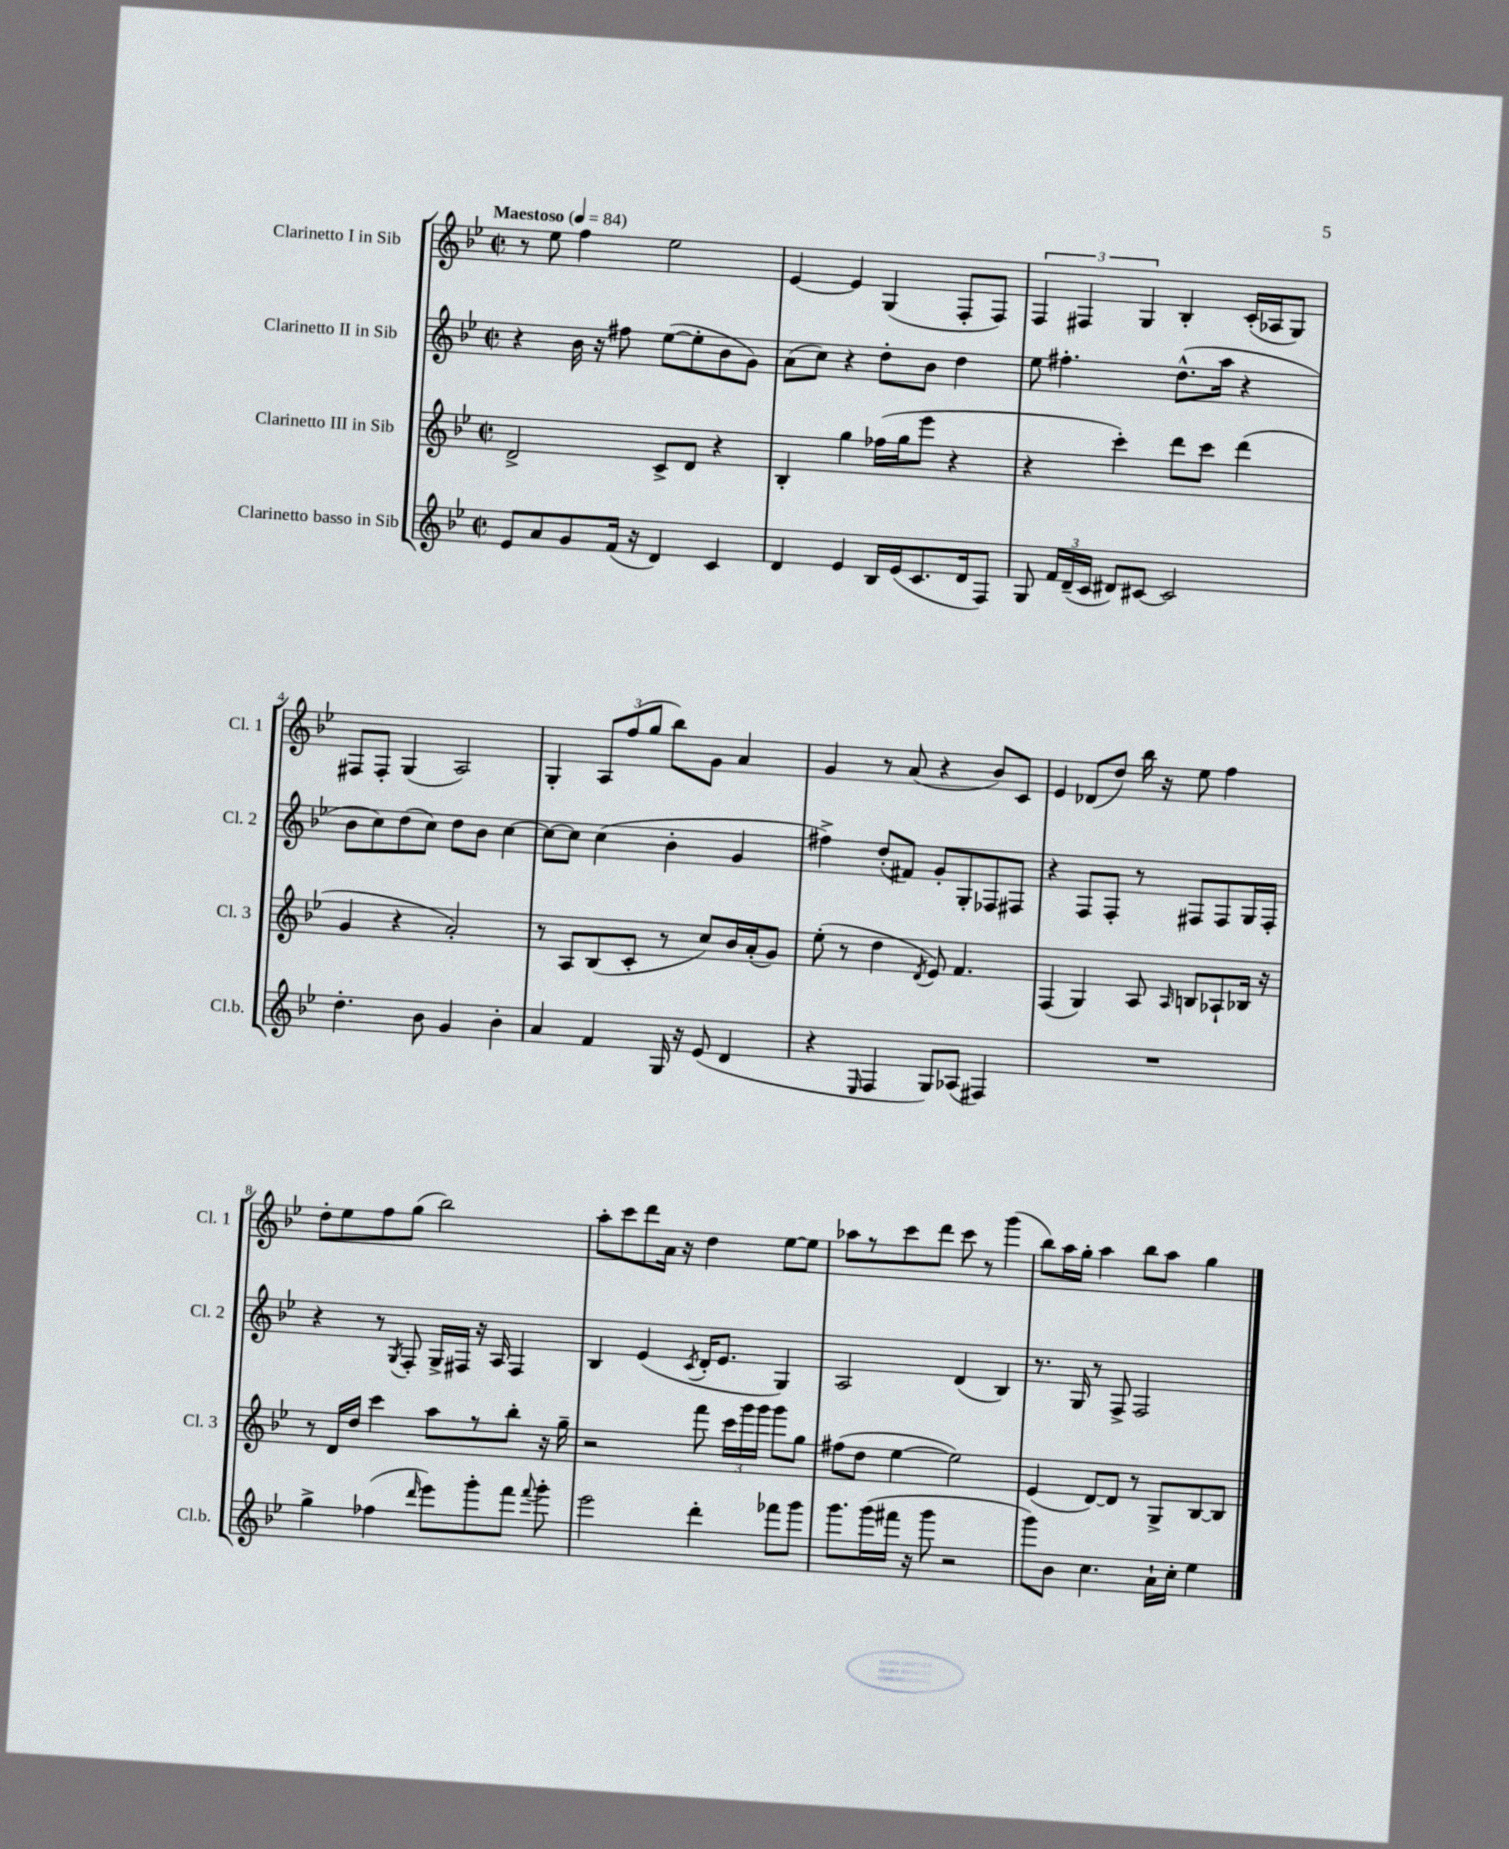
<<
\new StaffGroup <<
\new Staff = "s0" \with { instrumentName = "Clarinetto I in Sib" shortInstrumentName = "Cl. 1" } {
    \clef treble \key bes \major \defaultTimeSignature \time 2/2 \tempo "Maestoso" 4 = 84
    \autoBeamOff r8 ees''8 f''4 ees''2 |
    ees'4~ ees'4 g4( f8[-. f8]) |
    \tuplet 3/2 { f4 fis4 g4 } bes4-. c'16[-.( aes16 g8]) |
    fis8[ fis8]-. g4( a2) |
    g4-. \tuplet 3/2 { a8[ f''8( g''8] } bes''8[) g'8] a'4 |
    g'4 r8 a'8( r4 bes'8[) c'8] |
    ees'4 des'8[( d''8]) bes''16 r16 ees''8 f''4 |
    d''8[-. ees''8 f''8 g''8]( bes''2) |
    a''8[-. c'''8 d'''8 a'16] r16 d''4 ees''8[~ ees''8] |
    aes''8[ r8 c'''8 d'''8] c'''8 r8 g'''4( |
    bes''8[) a''16 g''16]-. a''4 bes''8[ a''8] g''4 \bar "|." |
}
\new Staff = "s1" \with { instrumentName = "Clarinetto II in Sib" shortInstrumentName = "Cl. 2" } {
    \clef treble \key bes \major \defaultTimeSignature \time 2/2
    \autoBeamOff r4 bes'16 r16 fis''8 ees''8[~( ees''8-. bes'8 g'8]) |
    a'8[( c''8]) r4 d''8[-. bes'8] d''4 |
    ees''8 fis''4.-. d''8.[-^( a''16] r4 |
    bes'8[ c''8) d''8( c''8]) d''8[ bes'8] c''4~ |
    c''8[~ c''8] c''4( bes'4-. g'4 |
    fis''4->) d''8[-.( fis'8]) g'8[-. g8-. fes8 fis8] |
    r4 f8[ f8]-. r8 fis8[ fis8 g16 fis16]-. |
    r4 r8 \acciaccatura { g8 } f8-. g16[-> fis16] r16 a16 fis4 |
    bes4 ees'4( \acciaccatura { c'8 } d'16[-. ees'8.] g4) |
    a2 d'4( bes4) |
    r8. g16 r8 f8-> f2 \bar "|." |
}
\new Staff = "s2" \with { instrumentName = "Clarinetto III in Sib" shortInstrumentName = "Cl. 3" } {
    \clef treble \key bes \major \defaultTimeSignature \time 2/2
    \autoBeamOff d'2-> c'8[-> d'8] r4 |
    bes4-. g''4 fes''16[( g''16 ees'''8] r4 |
    r4 c'''4-.) d'''8[ c'''8] d'''4( |
    g'4 r4 a'2-.) |
    r8 a8[ bes8( c'8]-. r8 c''8[) bes'16 a'16-.( g'8]) |
    ees''8-.( r8 d''4 \acciaccatura { d'8 } ees'8) f'4. |
    f4( g4) a8 \grace { a16 } b8[ aes8-! bes16] r16 |
    r8 d'16[ d''16] c'''4 a''8[ r8 bes''8]-. r16 g''16-- |
    r2 f'''8 \tuplet 3/2 { c'''16[ g'''16 g'''16] } g'''8[ g''8] |
    fis''8[( d''8] ees''4~ ees''2) |
    ees'4( d'8[~) d'8] r8 g8[-> bes8~ bes8] \bar "|." |
}
\new Staff = "s3" \with { instrumentName = "Clarinetto basso in Sib" shortInstrumentName = "Cl.b." } {
    \clef treble \key bes \major \defaultTimeSignature \time 2/2
    \autoBeamOff ees'8[ a'8 g'8 f'16]( r16 d'4) c'4 |
    d'4 ees'4 bes16[ ees'16( c'8. d'16 f8]) |
    g8 \tuplet 3/2 { f'16[ d'16--( c'16] } dis'8[) cis'8]~ cis'2 |
    d''4.-. bes'8 g'4 bes'4-. |
    a'4 f'4 g16 r16 ees'8( d'4 |
    r4 \grace { ees16 } f4 g8[) aes8]( fis4) |
    R1 |
    g''4-> fes''4( \grace { d'''16 } ees'''8[) g'''8-. f'''8] \appoggiatura { f'''8 } g'''8-. |
    ees'''2 d'''4-. fes'''8[ g'''8] |
    g'''8.[ g'''16( fis'''16] r16 g'''8 r2 |
    g'''8[) bes'8] c''4. a'16[-! c''16]-. ees''4 \bar "|." |
}
>>
>>
